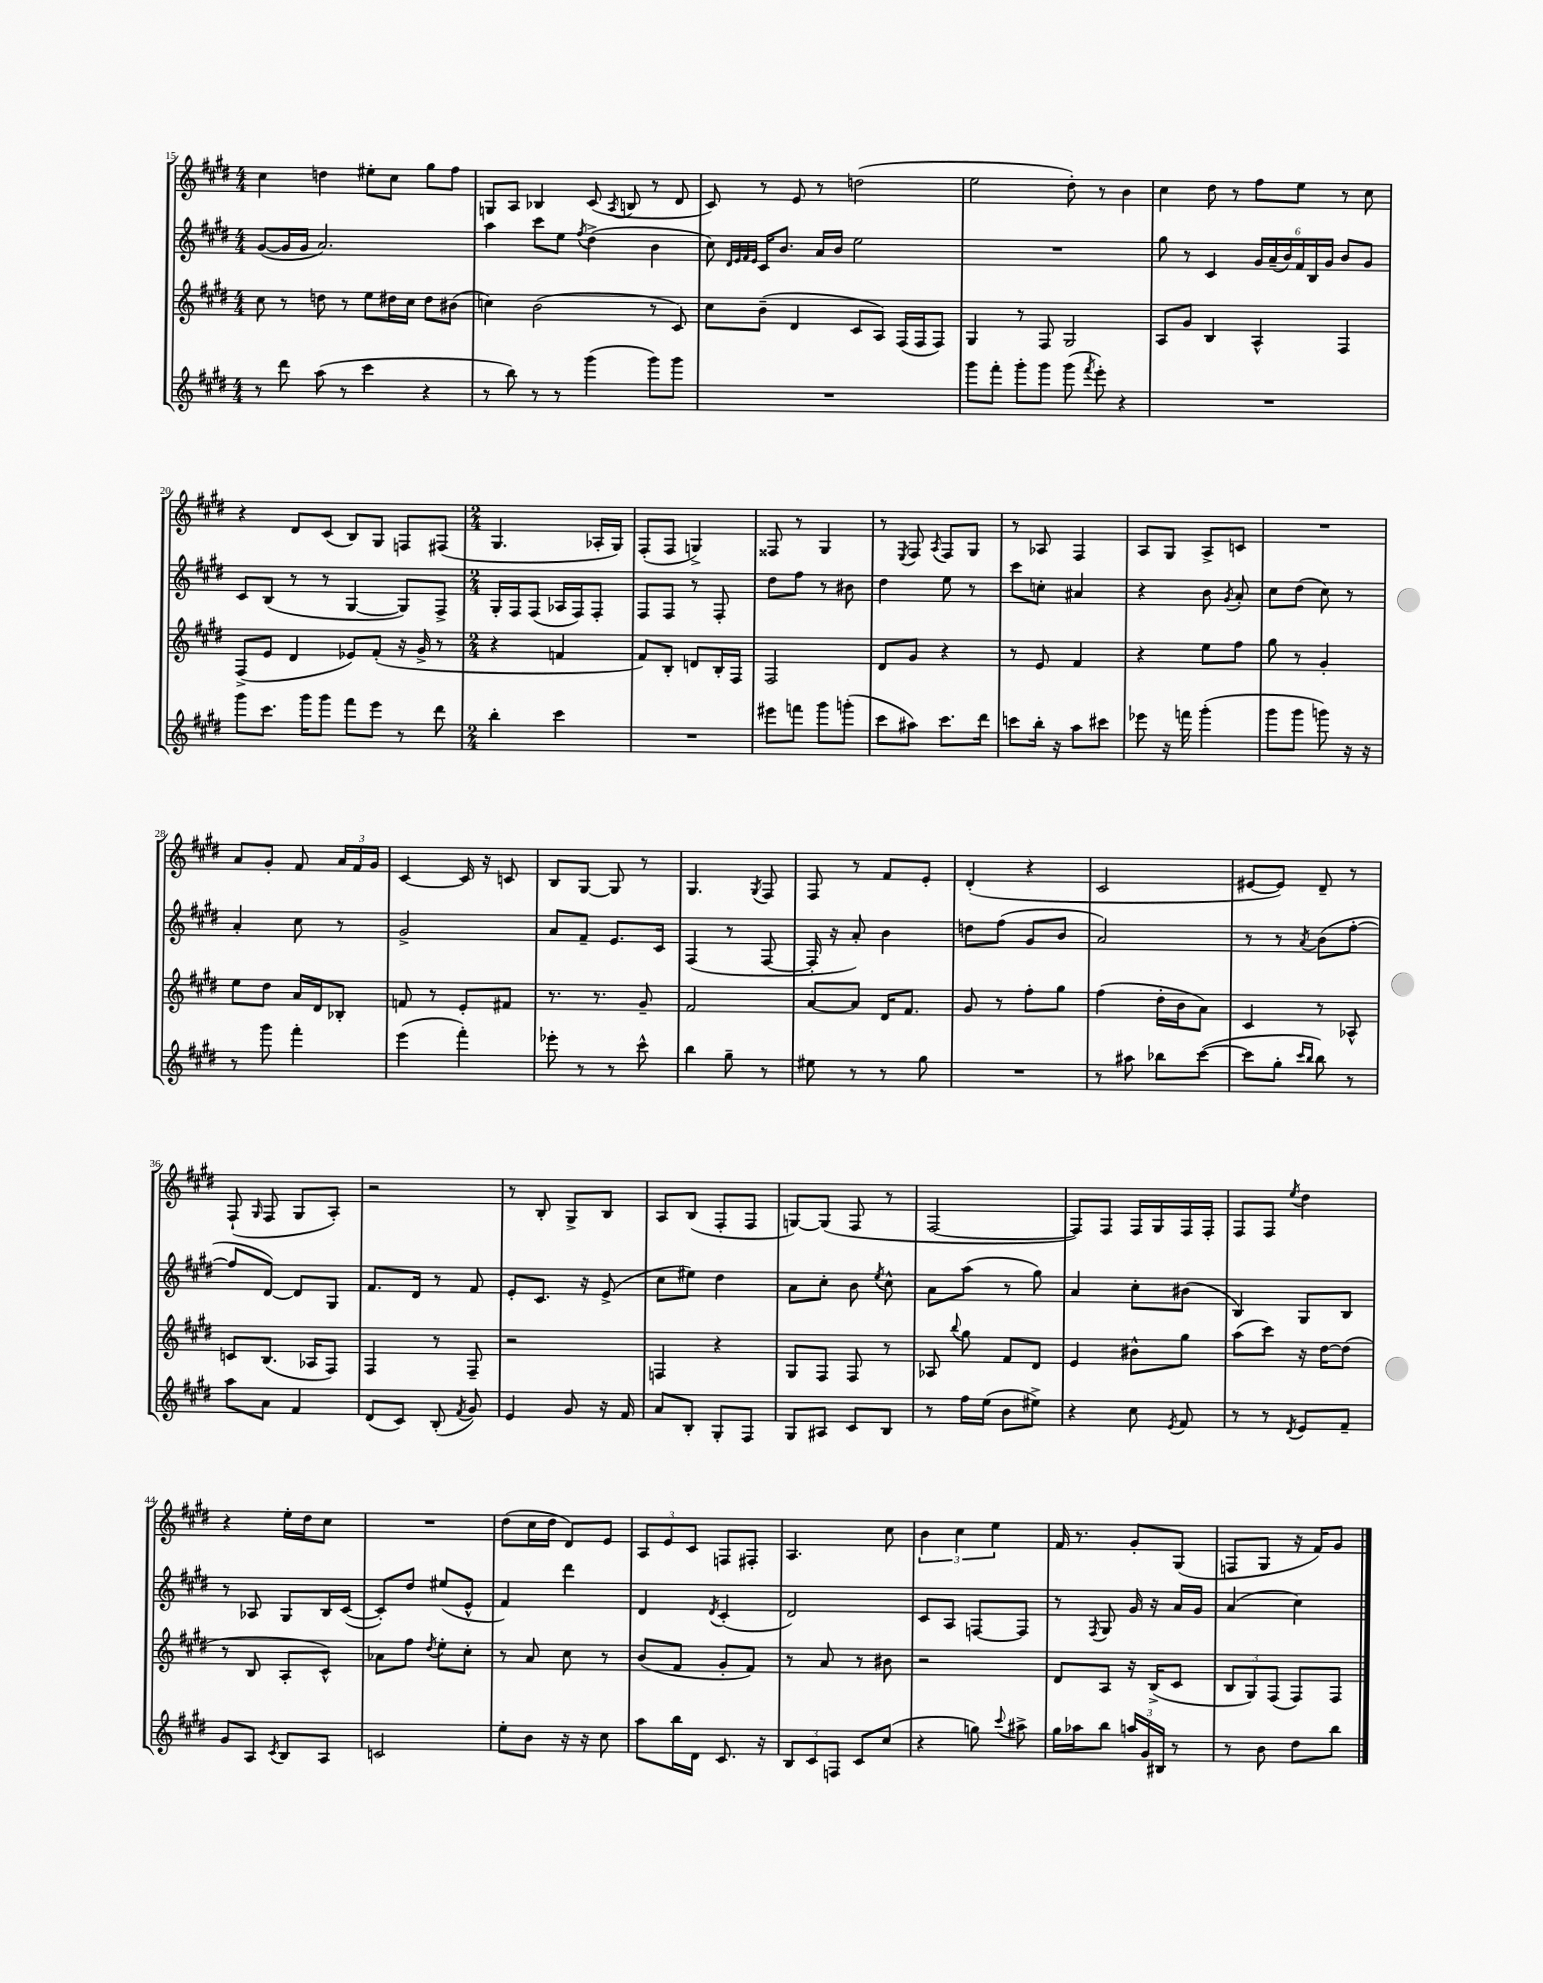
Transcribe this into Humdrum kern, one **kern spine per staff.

**kern	**kern	**kern	**kern
*part4	*part3	*part2	*part1
*staff4	*staff3	*staff2	*staff1
*clefG2	*clefG2	*clefG2	*clefG2
*k[f#c#g#d#]	*k[f#c#g#d#]	*k[f#c#g#d#]	*k[f#c#g#d#]
*M4/4	*M4/4	*M4/4	*M4/4
=15	=15	=15	=15
8r	8cc#\	([8g#/L	4cc#\
8ddd#\	8r	16g#/L]	.
.	.	16g#/JJ	.
(8aa\	8ddn\	2.a/)	4ddn\
8r	8r	.	.
4ccc#\	8ee\L	.	8ee#X'\L
.	16dd#X\L	.	8cc#\J
.	16cc#\JJ	.	.
4r	8dd#\L	.	8gg#\L
.	(8b#X\J	.	8ff#\J
=16	=16	=16	=16
8r	4ccn\)	4aa\	8Gn/L
8bb\)	.	.	8A/J
8r	(2b\	8ccc#\L	4B-X/
8r	.	8ee\J	.
.	.	8qff#/	.
(4ggg#\	.	(4dd#^\	(8c#/
.	.	.	8qA/
.	.	.	8Bn/
8ggg#\L)	8r	4b\	8r
8ggg#\J	8c#/)	.	8d#/
=17	=17	=17	=17
1r	8cc#\L	8cc#\)	8c#/)
.	.	32qqd#/LLL	.
.	.	32qqe/	.
.	.	32qqf#/	.
.	.	32qqe/JJJ	.
.	(8b~\J	16c#/KL	8r
.	.	8.b/J	.
.	4d#/	.	8e/
.	.	16a/LL	8r
.	.	16b/JJ	.
.	8c#/L	2ee\	(2ddn\
.	8A/J)	.	.
.	(16F#/LL	.	.
.	16F#/J	.	.
.	8F#/J)	.	.
=18	=18	=18	=18
8ggg#\L	4G#/	1r	2ee\
8fff#'\J	.	.	.
8ggg#'\L	8r	.	.
8ggg#\J	8F#/	.	.
(8ggg#\	2G#/	.	8dd#'\)
8qfff#/	.	.	.
8eee'\)	.	.	8r
4r	.	.	4b\
=19	=19	=19	=19
1r	8A/L	8gg#\	4cc#\
.	8g#/J	8r	.
.	4B/	4c#/	8dd#\
.	.	.	8r
.	4A^^/	24g#/LL	8ff#\L
.	.	(24a~/	.
.	.	24b/)	.
.	.	24f#/	8ee\J
.	.	24B/	.
.	.	24g#/JJ	.
.	4F#/	8b/L	8r
.	.	8g#/J	8cc#\
!!LO:LB:g=z
=20	=20	=20	=20
8ggg#\L	(8F#^/L	8c#/L	4r
8.ccc#\J	8e/J	(8B/J	.
.	4d#/	8r	8d#/L
16ggg#\KL	.	.	.
8ggg#\J	.	8r	(8c#/J
8fff#\L	8e-X/L)	[4G#/	8B/L)
8eee\J	(8f#'/J	.	8G#/J
8r	16r	8G#/L])	8Fn/L
.	16g#^/	.	.
8ddd#\	8r	8F#^/J	(8F#X/J
=21	=21	=21	=21
*M2/4	*M2/4	*M2/4	*M2/4
4bb'\	4r	16G#'/LL	4.G#/
.	.	16F#/J	.
.	.	(8F#/J	.
4ccc#\	4fn/	16A-X/LL	.
.	.	16F#/J)	.
.	.	8F#'/J	16A-X'/LL
.	.	.	16G#/JJ)
=22	=22	=22	=22
2r	8f#/L)	8F#/L	(8F#'/L
.	8B'/J	8F#/J	8F#/J
.	8dn/L	8r	4Gn^/)
.	16B'/L	8F#'/	.
.	16F#/JJ	.	.
=23	=23	=23	=23
8eee#X\L	2F#/	8dd#\L	8F##X/
8fffn\J	.	8ff#\J	8r
8ggg#\L	.	8r	4G#/
(8gggn'\J	.	8b#X\	.
=24	=24	=24	=24
8ccc#\L	8d#/L	4dd#\	8r
.	.	.	8qE/
8aa#X\J)	8g#/J	.	8F#/
.	.	.	8qA/
8.ccc#\L	4r	8ee\	8F#/L
.	.	8r	8G#/J
16ddd#\Jk	.	.	.
=25	=25	=25	=25
8cccn\L	8r	8ccc#\L	8r
16bb'\Jk	8e/	8ccn'\J	8A-X/
16r	.	.	.
8aa\L	4f#/	4a#X/	4F#/
8ccc#X\J	.	.	.
=26	=26	=26	=26
8eee-X\	4r	4r	8A/L
16r	.	.	8G#/J
16fffn\	.	.	.
(4ggg#'\	8ee\L	8b\	8A^/L
.	.	8qg#/	.
.	8ff#\J	8a'/	8cn/J
=27	=27	=27	=27
8ggg#\L	8gg#\	8cc#\L	2r
8ggg#\J	8r	(8dd#\J	.
8gggn\)	4g#'/	8cc#\)	.
16r	.	8r	.
16r	.	.	.
!!LO:LB:g=z
=28	=28	=28	=28
8r	8ee\L	4a'/	8a/L
8ggg#\	8dd#\J	.	8g#'/J
4fff#'\	16a/LL	8cc#\	8f#/
.	16d#/J	.	.
.	8B-X'/J	8r	24a/LL
.	.	.	24f#/
.	.	.	24g#/JJ
=29	=29	=29	=29
(4eee\	8fn/	2g#^/	[4c#/
.	8r	.	.
4fff#'\)	8e'/L	.	16c#/]
.	.	.	16r
.	8f#X/J	.	8cn/
=30	=30	=30	=30
8eee-X'\	8.r	8a/L	8B/L
8r	.	8f#~/J	[8G#/J
.	8.r	.	.
8r	.	8.e/L	8G#/]
8ccc#^^\	8g#~/	.	8r
.	.	16c#/Jk	.
=31	=31	=31	=31
4bb\	2f#/	(4F#/	4.G#/
8gg#~\	.	8r	.
.	.	.	8qG#/
8r	.	[8F#/	8F#/
=32	=32	=32	=32
8ee#X\	[8a/L	16F#'/]	8F#/
.	.	16r	.
8r	8a/J]	8a'/)	8r
8r	16d#/KL	4b\	8f#/L
.	8.f#/J	.	.
8gg#\	.	.	8e'/J
=33	=33	=33	=33
2r	8g#/	8ddn\L	(4d#'/
.	8r	(8ff#\J	.
.	8ff#'\L	8g#/L	4r
.	8gg#\J	8b/J	.
=34	=34	=34	=34
8r	(4ff#\	2a/)	2c#/
8aa#X\	.	.	.
8bb-X\L	16dd#'\LL	.	.
.	16b\J	.	.
([8ccc#\J	8a\J)	.	.
=35	=35	=35	=35
8ccc#\L]	4c#/	8r	[8e#X/L
8gg#'\J	.	8r	8e#/J])
16qqccc#/LL	.	.	.
16qqbb/JJ	.	8qa/	.
8bb\)	8r	(8b\L	8d#~/
8r	8A-X^^/	[8ff#'\J	8r
!!LO:LB:g=z
=36	=36	=36	=36
8aa\L	8cn/L	8ff#/L]	(8F#`/
.	.	.	16qqG#/
8a\J	(8.B/J	[8d#/J)	8F#/
4f#/	.	8d#/L]	8G#/L
.	16A-X/KL	.	.
.	8F#/J)	8G#/J	8A'/J)
=37	=37	=37	=37
(8d#/L	4F#/	8.f#/L	2r
8c#/J)	.	.	.
.	.	16d#/Jk	.
(8B'/	8r	8r	.
8qf#/	.	.	.
8g#/)	8F#~/	8f#/	.
=38	=38	=38	=38
4e/	2r	8e'/L	8r
.	.	8.c#/J	8B'/
8g#/	.	.	8G#^/L
.	.	16r	.
16r	.	(8e^/	8B/J
16f#/	.	.	.
=39	=39	=39	=39
8a/L	4Fn/	8cc#\L	8A/L
8B'/J	.	8ee#X\J)	(8B/J
8G#'/L	4r	4dd#\	8F#'/L
8F#/J	.	.	8F#/J
=40	=40	=40	=40
8G#/L	8G#/L	8a\L	[8Gn/L)
8A#X/J	8F#/J	8cc#'\J	(8G/J]
8c#/L	8F#/	8b\	8F#/
.	.	8qee/	.
8B/J	8r	8cc#^^\	8r
=41	=41	=41	=41
8r	8A-X/	8a\L	[2F#/
.	8qqbb/	.	.
16ff#\LL	8gg#\	(8aa\J	.
(16ee\JJ	.	.	.
8b\L	8f#/L	8r	.
8ee#X^\J)	8d#/J	8gg#\)	.
=42	=42	=42	=42
4r	4e/	4a/	8F#/L])
.	.	.	8F#/J
8cc#\	8b#X^^\L	8cc#'\L	16F#/LL
.	.	.	16G#/
8qe/	.	.	.
8f#/	8gg#\J	(8b#X\J	16F#/
.	.	.	16F#'/JJ
=43	=43	=43	=43
8r	(8aa\L	4B/)	8F#/L
8r	8ccc#\J)	.	8F#/J
8qd#/	.	.	8qee/
8e/L	16r	8G#/L	4dd#\
.	[16dd#\KL	.	.
8f#~/J	(8dd#\J]	8B/J	.
!!LO:LB:g=z
=44	=44	=44	=44
8g#/L	8r	8r	4r
8A/J	8B/	8A-X/	.
8qc#/	.	.	.
8B/L	8A'/L	8G#/L	16ee'\LL
.	.	.	16dd#\J
8A/J	8c#^^/J)	16B/L	8cc#\J
.	.	([16c#/JJ	.
=45	=45	=45	=45
2cn/	8a-X\L	8c#'/L])	2r
.	8ff#\J	8dd#/J	.
.	8qdd#/	.	.
.	8ee'\L	(8ee#X/L	.
.	8cc#'\J	8e^^/J	.
=46	=46	=46	=46
8ee'\L	8r	4f#/)	(8dd#\L
8b\J	8a/	.	16cc#\L
.	.	.	16dd#\JJ
16r	8cc#\	4ddd#\	8d#/L)
16r	.	.	.
8cc#\	8r	.	8e/J
=47	=47	=47	=47
8aa\L	(8b/L	4d#/	12A/L
.	.	.	12e/
16bb\L	8f#/J	.	.
.	.	.	12c#/J
16d#\JJ	.	.	.
.	.	8qd#/	.
8.c#/	8g#'/L	(4c#'/	8Fn/L
.	8f#/J)	.	8F#X'/J
16r	.	.	.
=48	=48	=48	=48
12B/L	8r	2d#/)	4.A/
12c#/	.	.	.
.	8a/	.	.
12Fn/J	.	.	.
8c#/L	8r	.	.
(8cc#/J	8b#X\	.	8cc#\
=49	=49	=49	=49
4r	2r	8c#/L	6b\
.	.	8A/J	.
.	.	.	6cc#\
8ggn\)	.	[8Fn/L	.
.	.	.	6ee\
8qqccc#/	.	.	.
8aa#X^\	.	8F/J]	.
=50	=50	=50	=50
16gg#\LL	8d#/L	8r	16f#/
16aa-X\J	.	.	8.r
.	.	8qF#/	.
8bb\J	8A/J	8G#/	.
24aan/LL	16r	16g#/	8g#'/L
24g#/	.	.	.
.	(16B^/KL	16r	.
24B#X/JJ	.	.	.
8r	8c#/J	16a/LL	(8G#/J
.	.	16g#/JJ	.
=51	=51	=51	=51
8r	12B/L	(4a/	8Fn/L
.	12G#/)	.	.
8b\	.	.	8G#/J
.	(12F#/J	.	.
8dd#\L	8F#/L)	4cc#\)	16r
.	.	.	16f#/KL)
8bb\J	8F#/J	.	8g#/J
==	==	==	==
*-	*-	*-	*-
